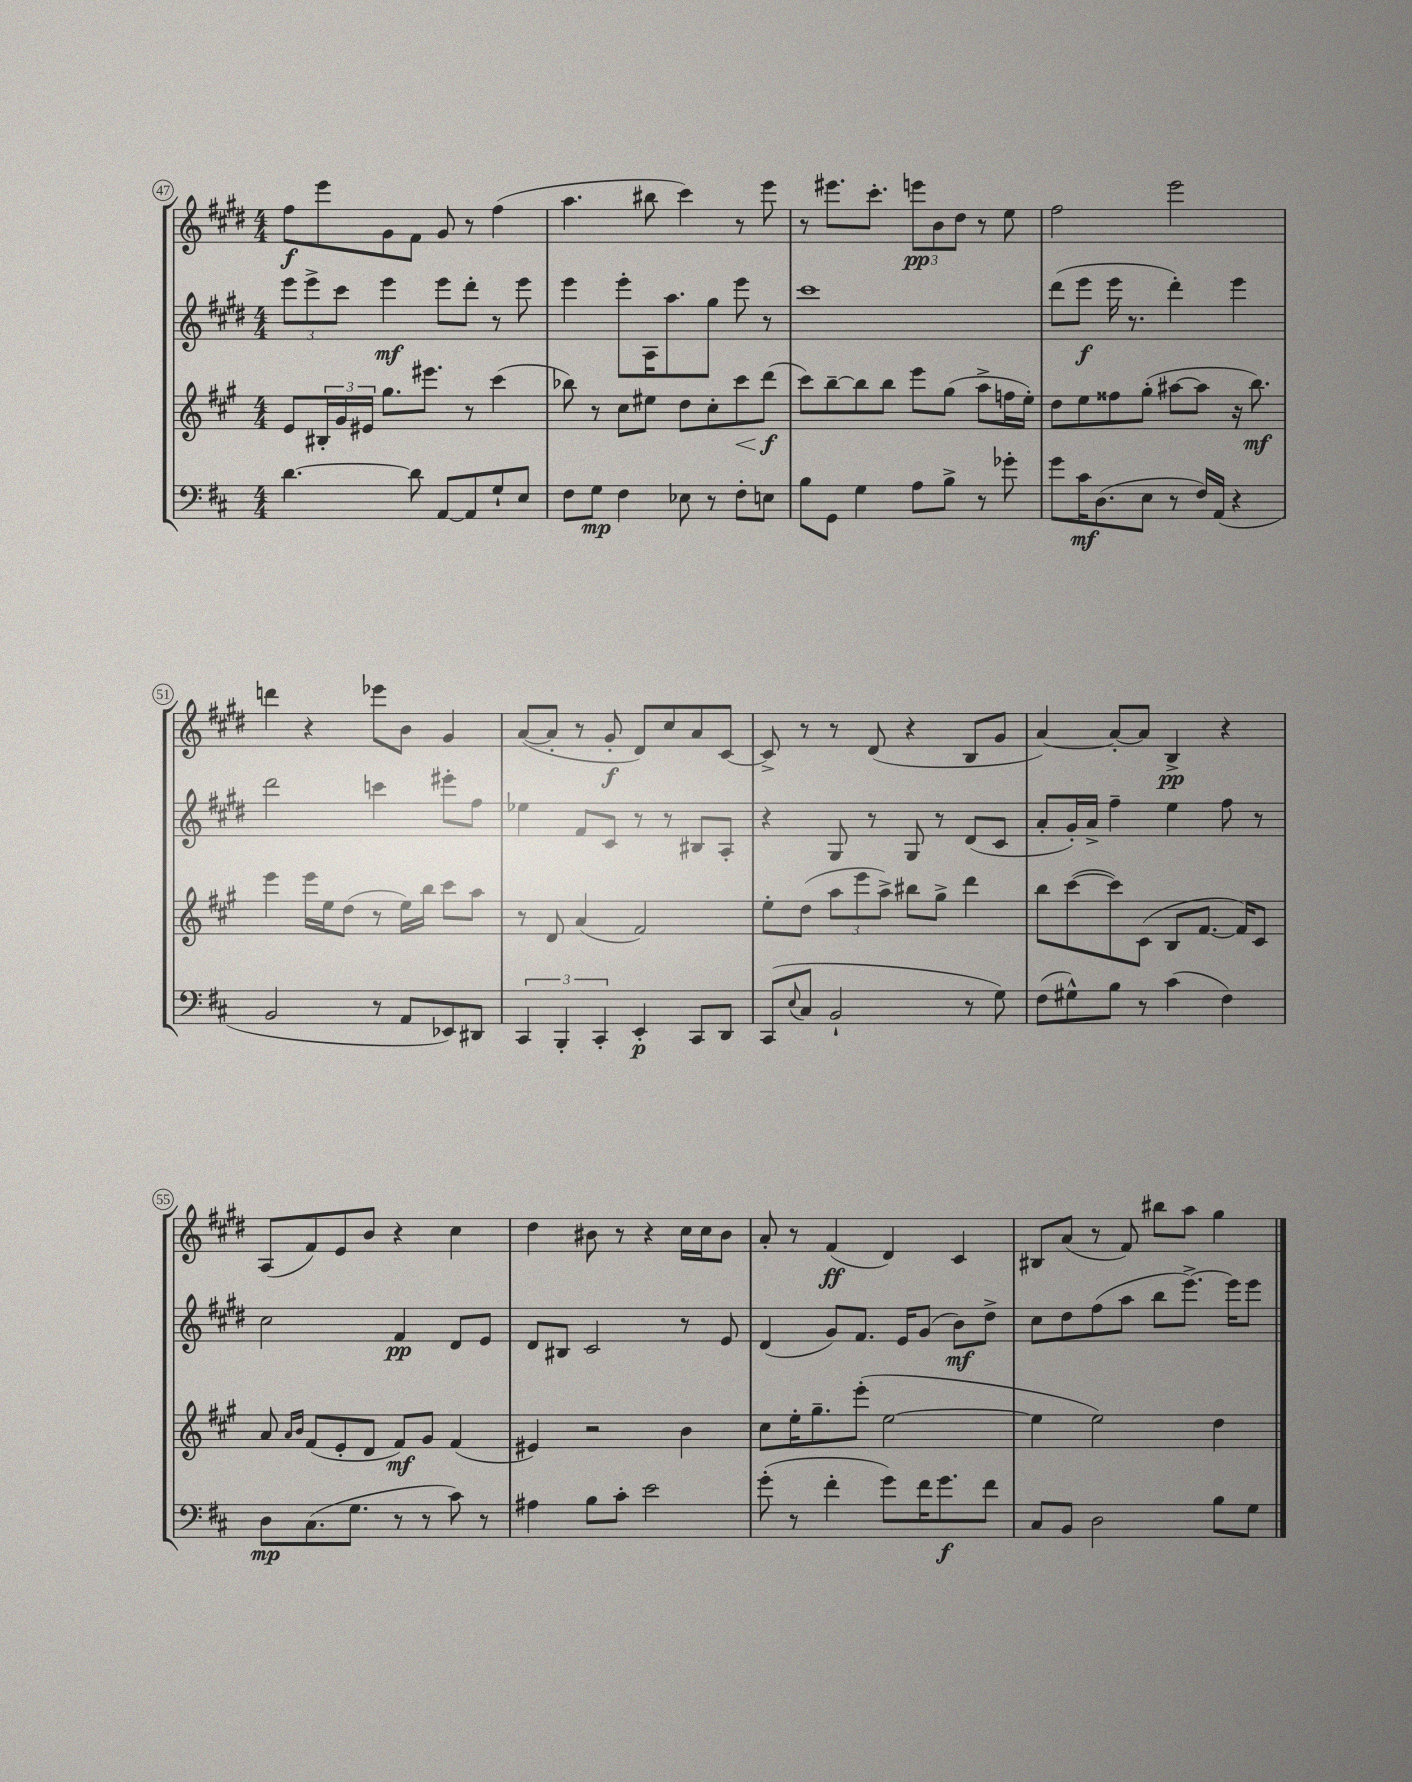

**kern	**kern	**kern	**kern
*staff4	*staff3	*staff2	*staff1
*clefF4	*clefG2	*clefG2	*clefG2
*k[f#c#]	*k[f#c#g#]	*k[f#c#g#d#]	*k[f#c#g#d#]
*M4/4	*M4/4	*M4/4	*M4/4
[4.d\	8e/L	12eee\L	8ff#\L
.	.	12eee^\	.
.	24B#'/L	.	8eee\
.	24g#/	12ccc#\J	.
.	24e#/JJ	.	.
.	8.gg#\L	4eee\	8g#\
8d\]	.	.	8f#\J
.	8.eee#\J	.	.
[8AA/L	.	8eee\L	8g#/
8AA/]	8r	8ddd#'\J	8r
8G`/	(4ccc#\	8r	(4ff#\
8E/J	.	8eee\	.
=	=	=	=
8F#\L	8bb-\)	4eee\	4.aa\
8G\J	8r	.	.
4F#\	8cc#\L	8eee'\L	.
.	8ee#\J	16A\K	8bb#\
.	.	8.aa\	.
8E-\	8dd\L	.	4ccc#\)
8r	8cc#'\	8gg#\J	.
8F#'\L	8ccc#\	8eee\	8r
8E\J	(8ddd\J	8r	8eee\
=	=	=	=
8B\L	8ccc#\L)	1ccc#	8r
8GG\J	[8bb~\	.	8.eee#\L
4G\	8bb\]	.	.
.	.	.	8.ccc#'\J
.	8bb\J	.	.
8A\L	8eee\L	.	12eee\L
.	.	.	12b\
8B^\J	(8gg#\J	.	.
.	.	.	12dd#\J
8r	8aa^\L	.	8r
8g-'\	16ff\L	.	8ee\
.	16ee'\JJ)	.	.
=	=	=	=
8g\L	8dd\L	(8ddd#\L	2ff#\
16c#\K	8ee\	8eee\J	.
(8.D\	.	.	.
.	8ff##\	16eee\	.
.	.	8.r	.
8E\J	(8gg#'\J	.	.
8r	[8aa#\L	4ddd#'\)	2eee\
16F#/LL)	8aa#\]J	.	.
(16AA/JJ	.	.	.
4r	16r	4eee\	.
.	8.bb\)	.	.
=	=	=	=
2BB/	4eee\	2ddd#\	4ddd\
.	16eee\LL	.	4r
.	16ee\J	.	.
.	(8dd\J	.	.
8r	8r	4ccc\	8eee-\L
8AA/L	16ee\LL)	.	8b\J
.	16bb\JJ	.	.
8EE-/)	8ccc#\L	8eee#'\L	4g#/
8DD#/J	8aa\J	8ff#\J	.
=	=	=	=
6CC#/	8r	4ee-\	([8a/L
.	8d/	.	8a'/]J
6BBB'/	.	.	.
.	(4a/	8f#/L	8r
6CC#'/	.	.	.
.	.	8c#/J	8g#'/
4EE'/	2f#/)	8r	8d#/L)
.	.	8r	8cc#/
8CC#/L	.	8B#/L	8a/
8DD/J	.	8A'/J	[8c#/J
=	=	=	=
(8CC#/L	8ee'\L	4r	8c#^/]
8qqE/	.	.	.
8C#/J	(8dd\J	.	8r
2BB`/	12aa\L	8G#/	8r
.	12eee\	.	.
.	.	8r	(8d#/
.	12aa^\J)	.	.
.	8bb#\L	8G#/	4r
.	8gg#^\J	8r	.
8r	4ddd\	(8d#/L	8B/L
8G\)	.	8c#/J	8g#/J
=	=	=	=
(8F#\L	8bb\L	8a'/L	[4a/)
8G#^^\)	([8ccc#\	16g#'/L)	.
.	.	16a^/JJ	.
8B\J	8ccc#\])	4ff#~\	8a'/_L
8r	(8c#\J	.	8a/]J
(4c#\	8B/L	4ee\	4B^/
.	[8.f#/J	.	.
4F#\)	.	8ff#\	4r
.	16f#/]LK)	.	.
.	8c#/J	8r	.
=	=	=	=
8D\L	8a/	2cc#\	(8A/L
.	16qqa/LL	.	.
.	16qqb/JJ	.	.
(8.C#\	(8f#/L	.	8f#/)
.	8e'/	.	8e/
8.G\J	.	.	.
.	8d/J	.	8b/J
8r	8f#/L)	4f#/	4r
8r	8g#/J	.	.
8c#\)	(4f#/	8d#/L	4cc#\
8r	.	8e/J	.
=	=	=	=
4A#\	4e#/)	8d#/L	4dd#\
.	.	8B#/J	.
8B\L	2r	2c#/	8b#\
8c#'\J	.	.	8r
2e\	.	.	4r
.	4b\	8r	16cc#\LL
.	.	.	16cc#\J
.	.	8e/	8b#\J
=	=	=	=
(8g'\	8cc#\L	(4d#/	8a'/
8r	16ee'\K	.	8r
.	8.gg#~\	.	.
4f#'\	.	8g#/L)	(4f#/
.	(8eee'\J	8.f#/J	.
8g\L)	[2ee\	.	4d#/)
.	.	16e/LK	.
16f#\K	.	(8g#/J	.
8.g\	.	.	.
.	.	8b\L)	4c#/
8f#\J	.	8dd#^\J	.
=	=	=	=
8C#/L	4ee\]	8cc#\L	8B#/L
8BB/J	.	8dd#\	(8a/J
2D\	2ee\)	(8ff#\	8r
.	.	8aa\J	8f#/)
.	.	8bb\L	8bb#\L
.	.	[8.eee^\J)	8aa\J
8B\L	4dd\	.	4gg#\
.	.	16eee\]LK	.
8G\J	.	8eee\J	.
==	==	==	==
*-	*-	*-	*-
